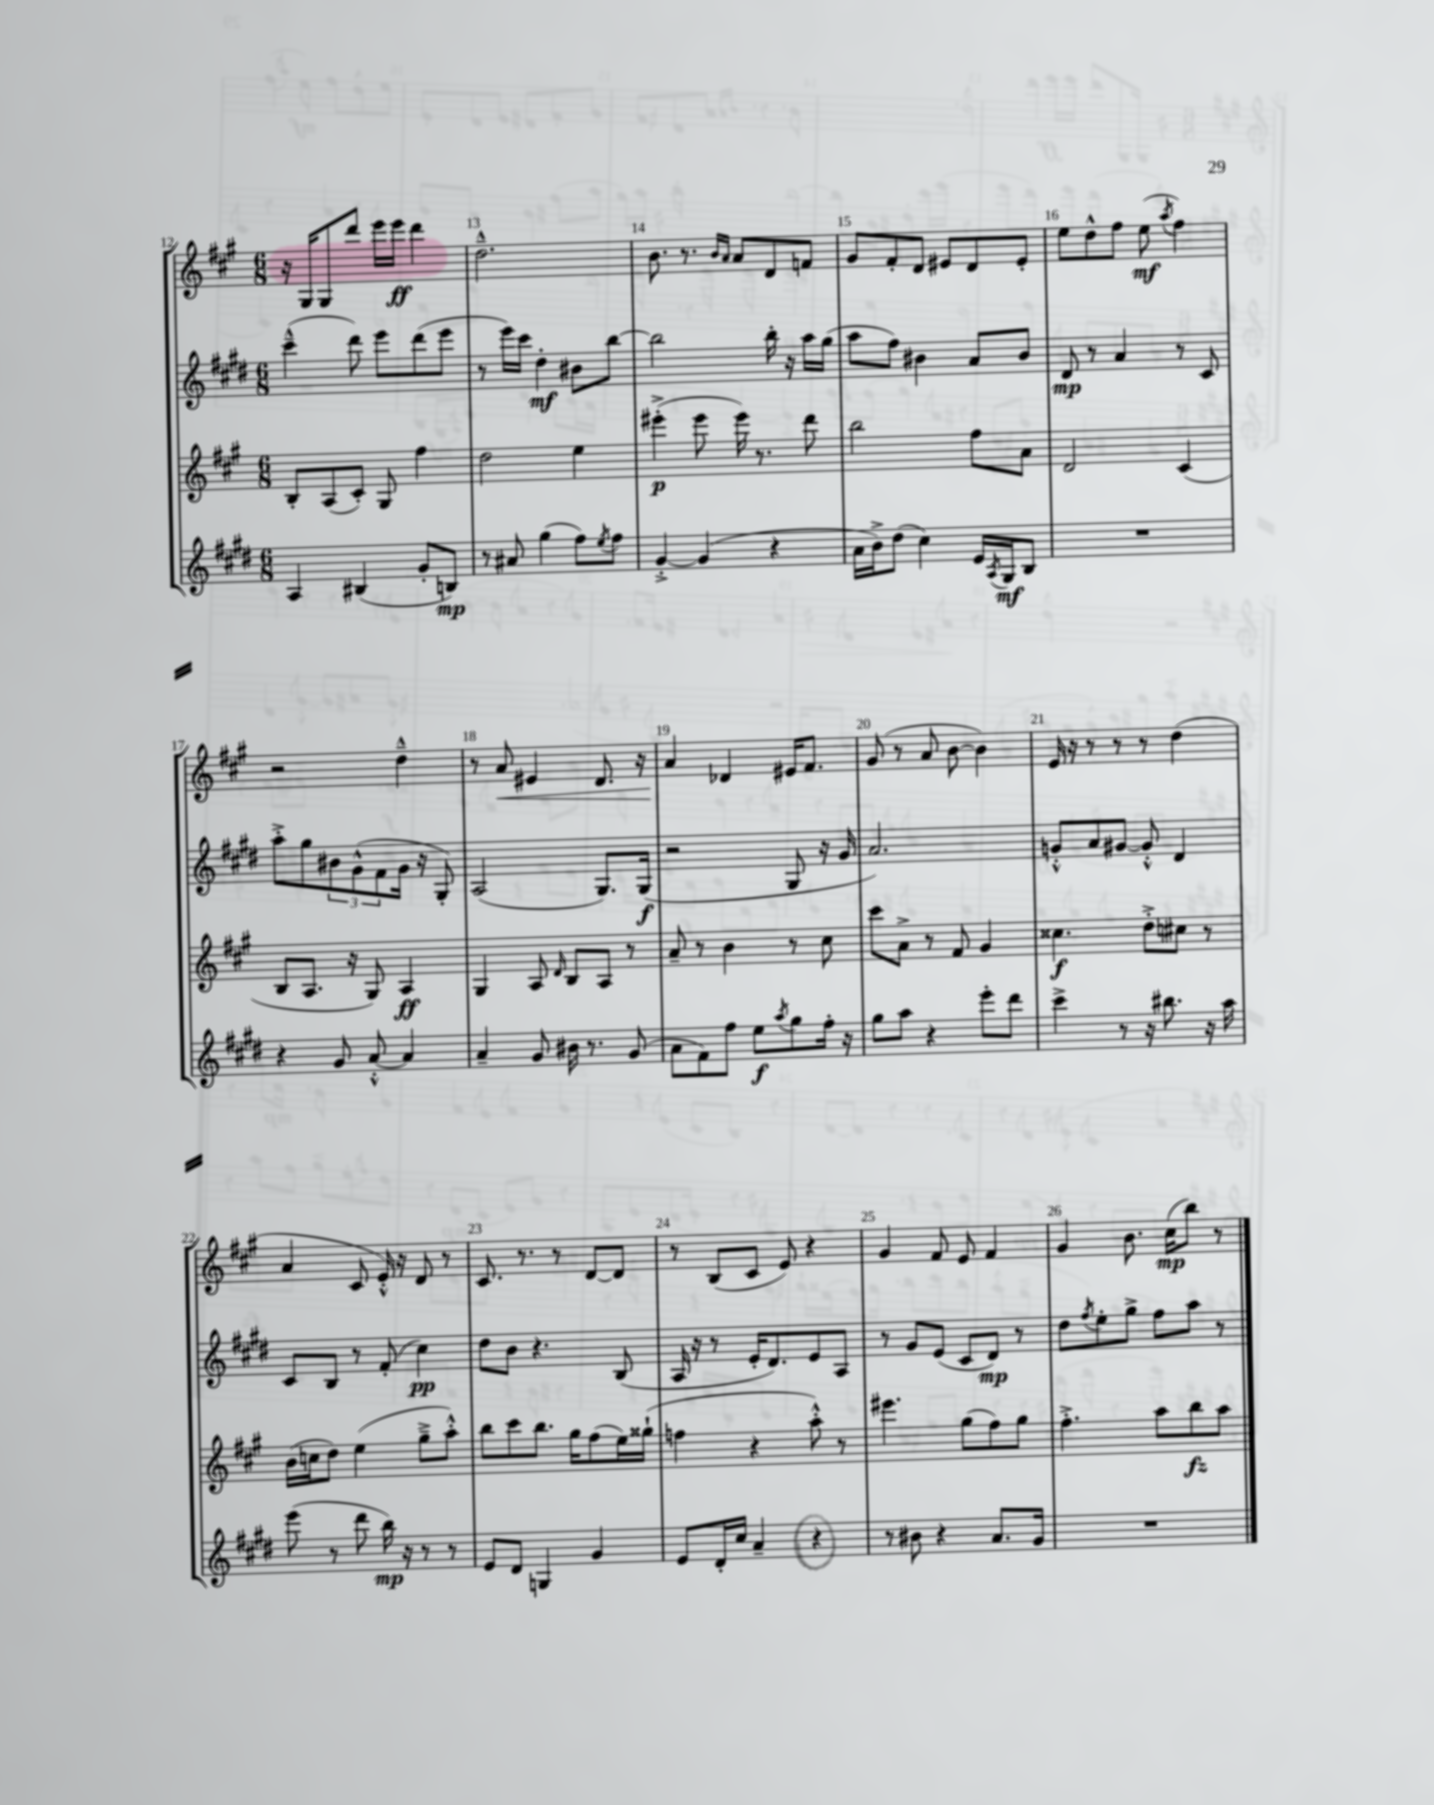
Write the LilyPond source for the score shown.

<<
\new StaffGroup <<
\new Staff = "s0" {
    \clef treble \key a \major \numericTimeSignature \time 6/8
    r16 gis16 gis8 d'''8 e'''16 e'''16\ff d'''4 |
    d''2.---^ |
    b'8. r8. \grace { b'16 a'16 } a'8 d'8 f'8 |
    gis'8 fis'8-. d'8 eis'8 d'8 eis'8-. |
    e''8 d''8-^ fis''8 e''8\mf( \acciaccatura { a''8 } fis''4) |
    r2 d''4---^ |
    r8 a'8\< eis'4 d'8. r16 |
    a'4\! des'4 eis'16 fis'8. |
    gis'8( r8 a'8 b'8~ b'4) |
    e'16 r16 r8 r8 r8 d''4( |
    a'4 cis'8 e'16-.-^) r16 d'8 r8 |
    cis'8. r8. r8 d'8~ d'8 |
    r8 b8( cis'8 e'8) r4 |
    gis'4 fis'8 e'8 fis'4 |
    gis'4 b'8. cis''16\mp( b''8) r8 \bar "|." |
}
\new Staff = "s1" {
    \clef treble \key e \major \numericTimeSignature \time 6/8
    cis'''4---^( dis'''8) e'''8 dis'''8( e'''8 |
    r8 e'''16) cis'''16 dis''4-.\mf bis'8 b''8~ |
    b''2 b''16-. r16 a''16 gis''16( |
    a''8 fis''8) bis'4 a'8 bis'8 |
    dis'8\mp r8 a'4 r8 cis'8 |
    a''8-.-> gis''8 \tuplet 3/2 { bis'8 gis'8-^( fis'8 } gis'16 r16 gis8-.) |
    a2( gis8.) gis16\f( |
    r2 gis8 r16 gis'16 |
    a'2.) |
    g'8-.-^ a'8 gis'8~ gis'8-.-^ dis'4 |
    cis'8 b8 r8 fis'8-.( cis''4\pp) |
    dis''8 b'8 r4. b8( |
    a16 r16 r8 e'16-. dis'8.) e'8 a8 |
    r8 gis'8 e'8( cis'8 dis'8\mp) r8 |
    dis''8 \acciaccatura { fis''8 } e''8-. gis''8-> fis''8 a''8 r8 \bar "|." |
}
\new Staff = "s2" {
    \clef treble \key a \major \numericTimeSignature \time 6/8
    b8-. a8( cis'8-.) gis8 fis''4 |
    d''2 e''4 |
    eis'''4-.->\p( eis'''8 eis'''16) r8. d'''8 |
    b''2 fis''8 a'8 |
    d'2 cis'4( |
    b8 a8. r16 gis8) a4\ff |
    gis4 a8 \grace { d'16 } b8 a8 r8 |
    a'8-- r8 b'4 r8 cis''8 |
    cis'''8 a'8-> r8 fis'8 gis'4 |
    cisis''4.\f d''8-.-> cis''8 r8 |
    b'16( c''16 d''8) e''4( gis''8---> a''8-.-^) |
    b''8 cis'''8 b''8. gis''16 fis''8( e''16) gisis''16-!( |
    f''4 r4 a''8-.-^) r8 |
    eis'''4. gis''8( fis''8) gis''8 |
    fis''4.-.-> a''8 b''8\fz a''8 \bar "|." |
}
\new Staff = "s3" {
    \clef treble \key e \major \numericTimeSignature \time 6/8
    a4 bis4( gis'8-. b8\mp) |
    r8 ais'8 gis''4( fis''8) \acciaccatura { e''8 } fis''8 |
    gis'4~-.-> gis'4( r4 |
    a'16 b'16->) dis''8( cis''4) e'16 \acciaccatura { a8 } gis16\mf b8 |
    R2. |
    r4 gis'8 a'8~-.-^ a'4 |
    a'4-- gis'8 bis'16 r8. gis'8( |
    a'8 fis'8) fis''8 e''8\f \acciaccatura { a''8 } gis''8 fis''16-. r16 |
    gis''8 a''8 r4 e'''8-. dis'''8 |
    cis'''4-> r8 r16 bis''8. r16 a''16 |
    e'''8( r8 dis'''8 b''16\mp) r16 r8 r8 |
    e'8 dis'8 g4 gis'4 |
    e'8 dis'16-. cis''16 a'4-- r4 |
    r8 bis'8 r4 a'8. gis'16 |
    R2. \bar "|." |
}
>>
>>
\layout { \context { \Score currentBarNumber = #12 \override BarNumber.break-visibility = ##(#f #t #t) barNumberVisibility = #all-bar-numbers-visible } }
